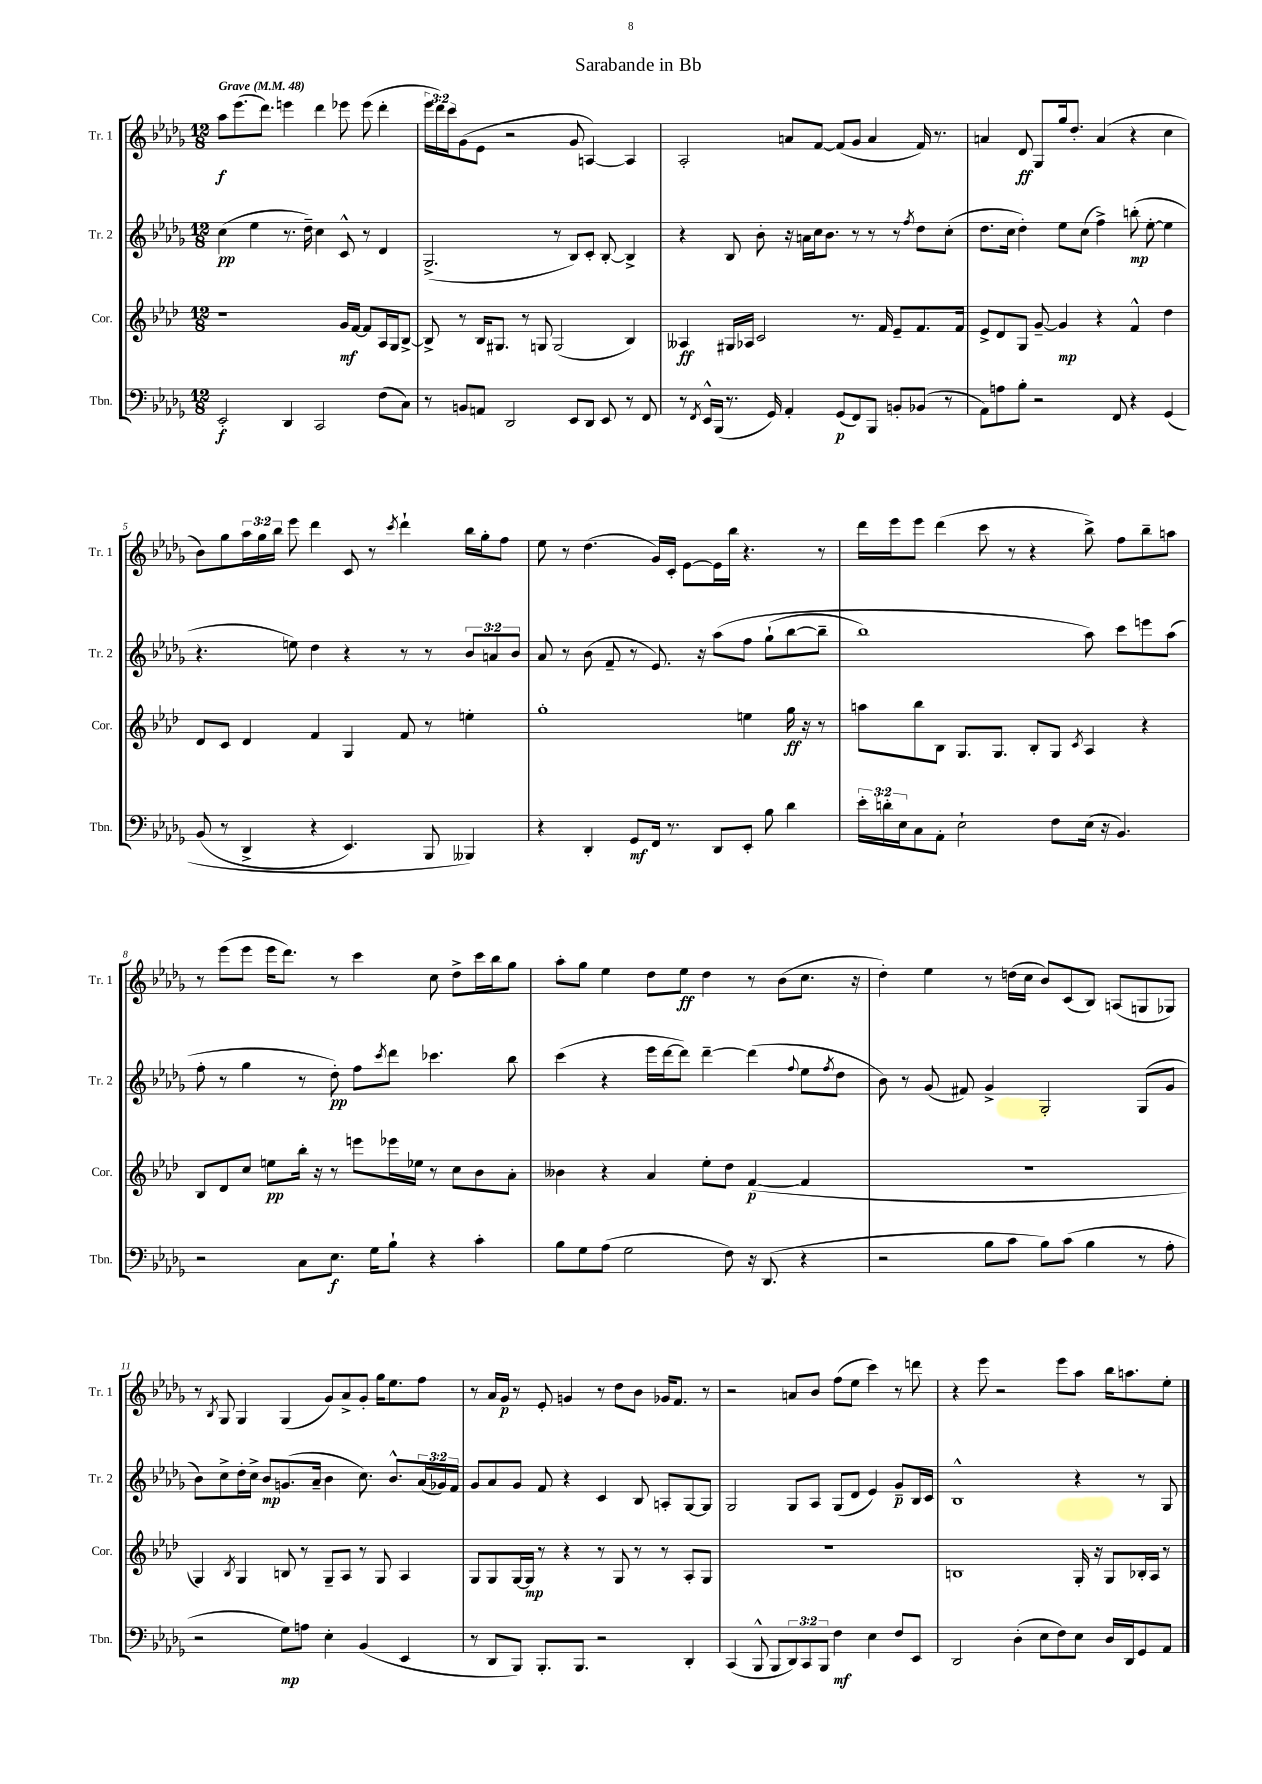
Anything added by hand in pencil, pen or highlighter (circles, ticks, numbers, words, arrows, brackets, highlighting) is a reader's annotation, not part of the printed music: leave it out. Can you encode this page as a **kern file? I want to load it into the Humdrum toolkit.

**kern	**kern	**kern	**kern
*staff4	*staff3	*staff2	*staff1
*clefF4	*clefG2	*clefG2	*clefG2
*k[b-e-a-d-g-]	*k[b-e-a-d-]	*k[b-e-a-d-g-]	*k[b-e-a-d-g-]
*M12/8	*M12/8	*M12/8	*M12/8
*MM48	*MM48	*MM48	*MM48
2EE-'/	1r	(4cc\	8aa-\L
.	.	.	(8.eee-\
.	.	4ee-\	.
.	.	.	8.ddd-\J)
4DD-/	.	8.r	4eee\
.	.	16dd-~\)	.
2CC/	.	4cc\	4ddd-\
.	16g/LL	8c^^/	8eee-\
.	[16f/JJ	.	.
.	8f/]L	8r	(8eee-\
(8F\L	16A-/L	4d-/	4ddd-'\
.	16G/J	.	.
8C\J)	[8B-^/J	.	.
=	=	=	=
8r	8B-^/]	(2.G-^/	24eee-\LL
.	.	.	24ddd-\)
.	.	.	24ccc\J
8BB/L	8r	.	(8g-\
8AA/J	16B-/LK	.	8e-\J
.	8.G#/J	.	.
2DD-/	.	.	2r
.	8r	.	.
.	8G/	.	.
.	(2G/	8r	.
8EE-/L	.	8B-/L)	8g-/
8DD-/J	.	8c'/J	[4A/)
8EE-/	.	[8B-'/	.
8r	4B-/)	4B-^/]	4A/]
8FF/	.	.	.
=	=	=	=
8r	4A--/	4r	2A-'/
8qFF/	.	.	.
16EE-^^/LL	.	.	.
(16BBB-/JJ	.	.	.
8.r	16G#/LL	8B-/	.
.	16A-/JJ	.	.
.	2c/	8b-'\	.
16GG-/)	.	.	.
4AA-'/	.	16r	8a/L
.	.	16a\LL	.
.	.	16cc\J	[8f/J
.	.	8.b-\J	.
(8GG-/L	.	.	(8f/]L
8FF/)	8.r	8r	8g-/J
8BBB-/J	.	8r	4a/
.	16f/	.	.
8BB'/L	8e-~/L	8r	.
.	.	8qff/	.
(8BB-/J	8.f/	8dd-\L	16f/)
.	.	.	8.r
8r	.	(8cc'\J	.
.	16f/Jk	.	.
=	=	=	=
8AA-\L)	8e-^/L	8.dd-\L	4a/
8A\	8d-/	.	.
.	.	16cc\Jk	.
8B-'\J	8G/J	4dd-'\)	8d-/
2r	[8g~/	.	8G-/L
.	4g/]	8ee-\L	16gg-/k
.	.	.	8.dd-'/J
.	.	(8cc\J	.
.	4r	4ff^\)	(4a/
8FF/	.	.	.
4r	4f^^/	(8bb'\	4r
.	.	[8ee-'\	.
&(4GG-/	4dd-\	4ee-\]	4cc\
=	=	=	=
(8BB-/	8d-/L	4.r	8b-\L)
8r	8c/J	.	8gg-\
4DD-^/	4d-/	.	24aa-\L
.	.	.	24gg-\
.	.	.	24bb-\JJ
.	.	8ee\)	8eee-\
4r	4f/	4dd-\	4ddd-\
4.EE-/)	4G/	4r	8c/
.	.	.	8r
.	.	.	8qccc/
.	8f/	8r	4ddd-`\
8BBB-/	8r	8r	.
4BBB--/&)	4ee'\	12b-/L	16bb-\LL
.	.	.	16gg-'\J
.	.	12a/	.
.	.	.	8ff\J
.	.	12b-/J	.
=	=	=	=
4r	1gg'	8a-/	8ee-\
.	.	8r	8r
4DD-'/	.	(8b-\	(4.dd-\
.	.	8f~/	.
8GG-/L	.	8r	.
16FF/Jk	.	8.e-/)	16g-/LL)
8.r	.	.	16c'/JJ
.	.	.	[8e-\L
.	.	16r	.
8DD-/L	.	&(8aa-\L	16e-\]L
.	.	.	16bb-\JJ
8EE-'/J	4ee\	8ff\J	4.r
8B-\	.	(8gg-`\L	.
4d-\	16gg\	[8bb-\	.
.	16r	.	.
.	8r	8bb-~\]J	8r
=	=	=	=
24e-'\LL	8aa\L	1bb-)	16ddd-\LL
24d'\	.	.	.
.	.	.	16eee-\J
24E-\J	.	.	.
8C\	8bb-\	.	8eee-\J
8AA-'\J	8B-\J	.	(4ddd-\
2E-`\	8.G/L	.	.
.	.	.	8ccc\
.	8.G/J	.	.
.	.	.	8r
.	8B-'/L	.	4r
8F\L	8G/J	.	.
.	8qc/	.	.
(16E-\Jk	4A-/	8aa-\&)	8bb-^\)
16r	.	.	.
4.BB-/)	.	8ccc\L	8ff\L
.	4r	8eee\	8bb-~\
.	.	(8aa-\J	8aa\J
=	=	=	=
2r	8B-/L	8ff'\	8r
.	8d-/	8r	(8eee-\L
.	8cc/J	4gg-\	8eee-\J
.	8ee\L	.	16eee-\LK
.	.	.	8.ddd-\J)
8C\L	16bb-'\Jk	8r	.
.	16r	.	.
8.E-\J	8r	8dd-'\)	8r
.	8eee\L	8ff\L	4ccc\
16G-\LK	.	.	.
.	.	8qccc/	.
8B-`\J	16eee-\L	8ddd-\J	.
.	16ee-\JJ	.	.
4r	8r	4.ccc-\	8cc\
.	8cc\L	.	8dd-^\L
4c'\	8b-\	.	16ccc\L
.	.	.	16bb-\J
.	8a-'\J	8bb-\	8gg-\J
=	=	=	=
8B-\L	4b--\	(4ccc\	8aa-'\L
8G-\	.	.	8gg-\J
(8A-\J	4r	4r	4ee-\
2G-\	.	.	.
.	4a-/	16eee-\LL	8dd-\L
.	.	[16ddd-\J	.
.	.	8ddd-\]J)	8ee-\J
.	8ee-'\L	[4ddd-~\	4dd-\
8F\)	8dd-\J	.	.
16r	([4f/	(4ddd-\]	8r
(8.DD-/	.	.	.
.	.	.	(8b-\L
.	.	8qqff/	.
4r	4f/]	8ee-\L	8.cc\J
.	.	8qff/	.
.	.	8dd-\J	.
.	.	.	16r
=	=	=	=
2r	1.r	8b-\)	4dd-'\)
.	.	8r	.
.	.	(8g-/	4ee-\
.	.	8f#/)	.
8B-\L	.	4g-^/	8r
8c\J	.	.	(16dd\LL
.	.	.	16cc\JJ
8B-\L)	.	2G-'/	8b-/L)
(8c\J	.	.	(8c/
4B-\	.	.	8B-/J)
.	.	.	(8A/L
8r	.	(8G-/L	8G/
8A-'\	.	8g-/J	8G-/J)
=	=	=	=
2r	4G/)	8b-\L)	8r
.	.	.	8qB-/
.	.	8cc^\	8G-/
.	8qB-/	.	.
.	4G/	16dd-'\L	4G-/
.	.	16cc^\JJ	.
.	.	8b-/L	.
8G-\L)	8B/	(8.g/	(4G-/
8A\J	8r	.	.
.	.	16a-~/Jk	.
4E-'\	8G~/L	4b-\	8g-/L)
.	8A-/J	.	8a-^/
(4BB-/	8r	8.cc\)	8g-'/J
.	8G/	.	16gg-\LK
.	.	8.b-^^/L	8.ee-\
4EE-/	4A-/	.	.
.	.	(24a-/L	8ff\J
.	.	24g-/)	.
.	.	24f/JJ	.
=	=	=	=
8r	8G/L	8g-/L	8r
8DD-/L	8G/	8a-/	16a-/LL
.	.	.	16g-/JJ
8BBB-/J)	[16G/L	8g-/J	8r
.	16G/]JJ	.	.
8.BBB-'/L	8r	8f/	8e-'/
.	4r	4r	4g/
8.BBB-/J	.	.	.
2r	8r	4c/	8r
.	8G/	.	8dd-\L
.	8r	8B-/	8b-\J
.	8r	8A'/L	16g-/LK
.	.	.	8.f/J
4DD-'/	8A-'/L	[8G-/	.
.	8G/J	8G-/]J	8r
=	=	=	=
(4CC/	1.r	2G-/	2r
8BBB-^^/	.	.	.
8BBB-/L	.	.	.
12DD-/)	.	8G-/L	8a/L
12CC/	.	.	.
.	.	8A-/J	8b-/J
12BBB-/J	.	.	.
4F\	.	(8G-/L	(8ff\L
.	.	8d-/J	8ee-\J
4E-\	.	4e-/)	4ccc\)
8F/L	.	8g-~/L	8r
8EE-/J	.	16B-/L	8ddd\
.	.	16c/JJ	.
=	=	=	=
2DD-/	1B	1B-^^	4r
.	.	.	8eee-\
.	.	.	2r
(4D-'\	.	.	.
8E-\L	.	.	.
8F\)	.	.	8eee-\L
8E-\J	16G'/	4r	8aa-\J
.	16r	.	.
16D-/LL	8G/L	.	16bb-\LK
16DD-/J	.	.	8.aa\
8GG-/	16B-'/L	8r	.
.	16A-/JJ	.	.
8AA-/J	8r	8G-/	8ee-'\J
==	==	==	==
*-	*-	*-	*-
